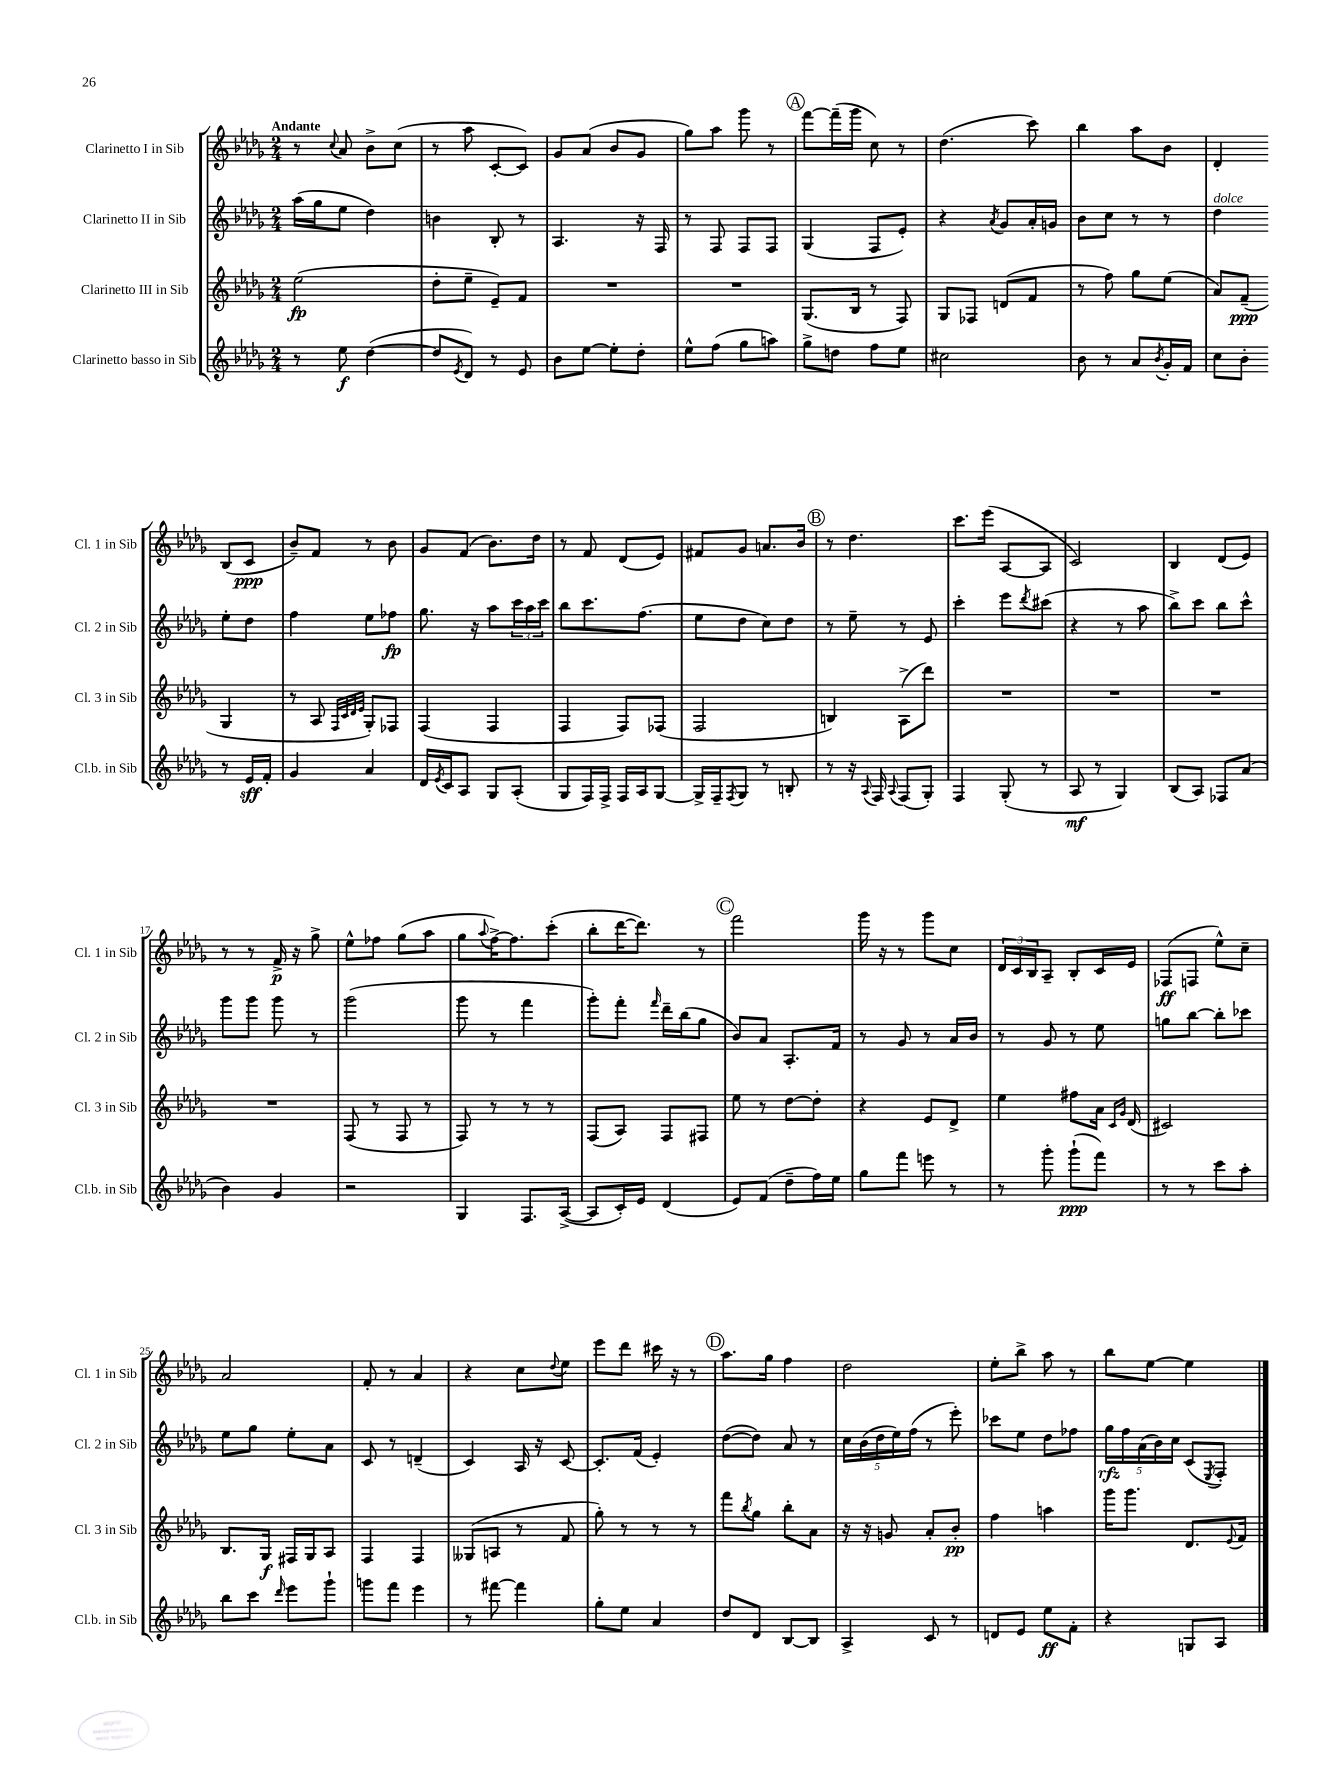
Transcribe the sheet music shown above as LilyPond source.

<<
\new StaffGroup <<
\new Staff = "s0" \with { instrumentName = "Clarinetto I in Sib" shortInstrumentName = "Cl. 1 in Sib" } {
    \clef treble \key des \major \numericTimeSignature \time 2/4 \tempo "Andante"
    r8 \appoggiatura { c''8 } aes'8 bes'8-> c''8( |
    r8 aes''8 c'8~-. c'8) |
    ges'8 aes'8( bes'8 ges'8 |
    ges''8) aes''8 ges'''8 r8 |
    \mark \markup { \circle "A" } f'''8~ f'''16--( ges'''16 c''8) r8 |
    des''4.( c'''8) |
    bes''4 aes''8 bes'8 |
    des'4-. bes8( c'8\ppp |
    bes'8--) f'8 r8 bes'8 |
    ges'8 f'8( bes'8.) des''16 |
    r8 f'8 des'8( ees'8) |
    fis'8 ges'8 a'8. bes'16 |
    \mark \markup { \circle "B" } r8 des''4. |
    c'''8. ees'''16( aes8~ aes8 |
    c'2) |
    bes4 des'8( ees'8) |
    r8 r8 f'16->\p r16 ges''8-> |
    ees''8-^ fes''8 ges''8( aes''8 |
    ges''8 \appoggiatura { aes''8 } f''16~->) f''8. c'''8-.( |
    bes''8-. des'''16~ des'''8.) r8 |
    \mark \markup { \circle "C" } f'''2 |
    ges'''16 r16 r8 ges'''8 c''8 |
    \tuplet 3/2 { des'16 c'16 bes16 } aes8-- bes8-. c'16 ees'16 |
    fes8\ff( f8 ees''8-^) c''8-- |
    aes'2 |
    f'8-. r8 aes'4 |
    r4 c''8 \appoggiatura { des''8 } ees''8 |
    ees'''8 des'''8 cis'''16 r16 r8 |
    \mark \markup { \circle "D" } aes''8. ges''16 f''4 |
    des''2 |
    ees''8-. bes''8-> aes''8 r8 |
    bes''8 ees''8~ ees''4 \bar "|." |
}
\new Staff = "s1" \with { instrumentName = "Clarinetto II in Sib" shortInstrumentName = "Cl. 2 in Sib" } {
    \clef treble \key des \major \numericTimeSignature \time 2/4
    aes''16( ges''16 ees''8 des''4) |
    b'4 bes8-. r8 |
    aes4. r16 f16 |
    r8 f8 f8 f8 |
    \mark \markup { \circle "A" } ges4( f8 ees'8-.) |
    r4 \acciaccatura { aes'8 } ges'8 aes'16-. g'16 |
    bes'8 c''8 r8 r8 |
    des''4^\markup { \italic "dolce" } ees''8-. des''8 |
    f''4 ees''8 fes''8\fp |
    ges''8. r16 aes''8 \tuplet 3/2 { c'''16 aes''16 c'''16 } |
    bes''8 c'''8. f''8.( |
    ees''8 des''8 c''8) des''8 |
    \mark \markup { \circle "B" } r8 ees''8-- r8 ees'8 |
    c'''4-. ees'''8 \acciaccatura { des'''8 } cis'''8( |
    r4 r8 aes''8 |
    bes''8->) c'''8 bes''8 c'''8-^ |
    ges'''8 ges'''8 ges'''8 r8 |
    ges'''2( |
    ges'''8 r8 f'''4 |
    ges'''8-.) f'''8-. \grace { f'''16 } des'''16-- bes''16( ges''8 |
    \mark \markup { \circle "C" } bes'8) aes'8 aes8.-. f'16 |
    r8 ges'8 r8 aes'16 bes'16 |
    r8 ges'8 r8 ees''8 |
    g''8 bes''8~ bes''8-. ces'''8 |
    ees''8 ges''8 ees''8-. aes'8 |
    c'8 r8 d'4--( |
    c'4) aes16 r16 c'8~ |
    c'8.-. f'16( ees'4-.) |
    \mark \markup { \circle "D" } des''8~( des''8) aes'8 r8 |
    \tuplet 5/4 { c''16 bes'16( des''16 ees''16) f''16( } r8 ees'''8-.) |
    ces'''8 ees''8 des''8 fes''8 |
    \tuplet 5/4 { ges''16\rfz f''16 aes'16( bes'16) c''16 } c'8( \acciaccatura { ees8 } f8-.) \bar "|." |
}
\new Staff = "s2" \with { instrumentName = "Clarinetto III in Sib" shortInstrumentName = "Cl. 3 in Sib" } {
    \clef treble \key des \major \numericTimeSignature \time 2/4
    ees''2\fp( |
    des''8-. ees''8-- ees'8--) f'8 |
    R2 |
    R2 |
    \mark \markup { \circle "A" } ges8.( bes16 r8 f8) |
    ges8 fes8 d'8( f'8 |
    r8 f''8) ges''8 ees''8( |
    aes'8) f'8--\ppp( ges4 |
    r8 aes8 \grace { f32 c'32 des'32 ees'32 } ges8-.) fes8 |
    f4( f4 |
    f4 f8) fes8( |
    f2 |
    \mark \markup { \circle "B" } b4) aes8->( des'''8) |
    R2 |
    R2 |
    R2 |
    R2 |
    f8( r8 f8 r8 |
    f8) r8 r8 r8 |
    f8( aes8) f8 fis8 |
    \mark \markup { \circle "C" } ees''8 r8 des''8~ des''8-. |
    r4 ees'8 des'8-> |
    ees''4 fis''8 aes'16 \grace { c'16 ges'16 } des'16( |
    cis'2) |
    bes8. ges16\f fis16 ges16 aes8 |
    f4 f4 |
    geses8( a8 r8 f'8 |
    ges''8-.) r8 r8 r8 |
    \mark \markup { \circle "D" } f'''8 \acciaccatura { bes''8 } ges''8 bes''8-. aes'8 |
    r16 r16 g'8 aes'8-. bes'8-.\pp |
    f''4 a''4 |
    ges'''16 ges'''8. des'8. \appoggiatura { ees'8 } f'16 \bar "|." |
}
\new Staff = "s3" \with { instrumentName = "Clarinetto basso in Sib" shortInstrumentName = "Cl.b. in Sib" } {
    \clef treble \key des \major \numericTimeSignature \time 2/4
    r8 ees''8\f des''4~( |
    des''8 \acciaccatura { ees'8 } des'8) r8 ees'8 |
    bes'8 ees''8~ ees''8-. des''8-. |
    ees''8-^ f''8( ges''8 a''8) |
    \mark \markup { \circle "A" } ges''8-> d''8 f''8 ees''8 |
    cis''2 |
    bes'8 r8 aes'8 \acciaccatura { bes'8 } ges'16-. f'16 |
    c''8 bes'8-. r8 ees'16\sff f'16-. |
    ges'4 aes'4 |
    des'16 \acciaccatura { ees'8 } c'16 aes8 ges8 aes8-.( |
    ges8 f16) f16-> f16 aes16 ges8~ |
    ges16-> f16-- \acciaccatura { f8 } ges8 r8 b8-. |
    \mark \markup { \circle "B" } r8 r16 \appoggiatura { aes8 } f16 \appoggiatura { aes8 } f8( ges8-.) |
    f4 ges8-.( r8 |
    aes8\mf r8 ges4) |
    bes8( aes8) fes8 aes'8( |
    bes'4) ges'4 |
    r2 |
    ges4 f8. aes16~->( |
    aes8 c'16-.) ees'16 des'4( |
    \mark \markup { \circle "C" } ees'8) f'8( des''8-- f''16) ees''16 |
    ges''8 f'''8 e'''8 r8 |
    r8 ges'''8-. ges'''8-!\ppp( f'''8) |
    r8 r8 c'''8 aes''8-. |
    bes''8 c'''8 \grace { des'''16 } ees'''8 ges'''8-! |
    g'''8 f'''8 ees'''4 |
    r8 fis'''8~ fis'''4 |
    ges''8-. ees''8 aes'4 |
    \mark \markup { \circle "D" } des''8 des'8 bes8~ bes8 |
    aes4-> c'8 r8 |
    d'8 ees'8 ees''8\ff f'8-. |
    r4 g8 aes8 \bar "|." |
}
>>
>>
